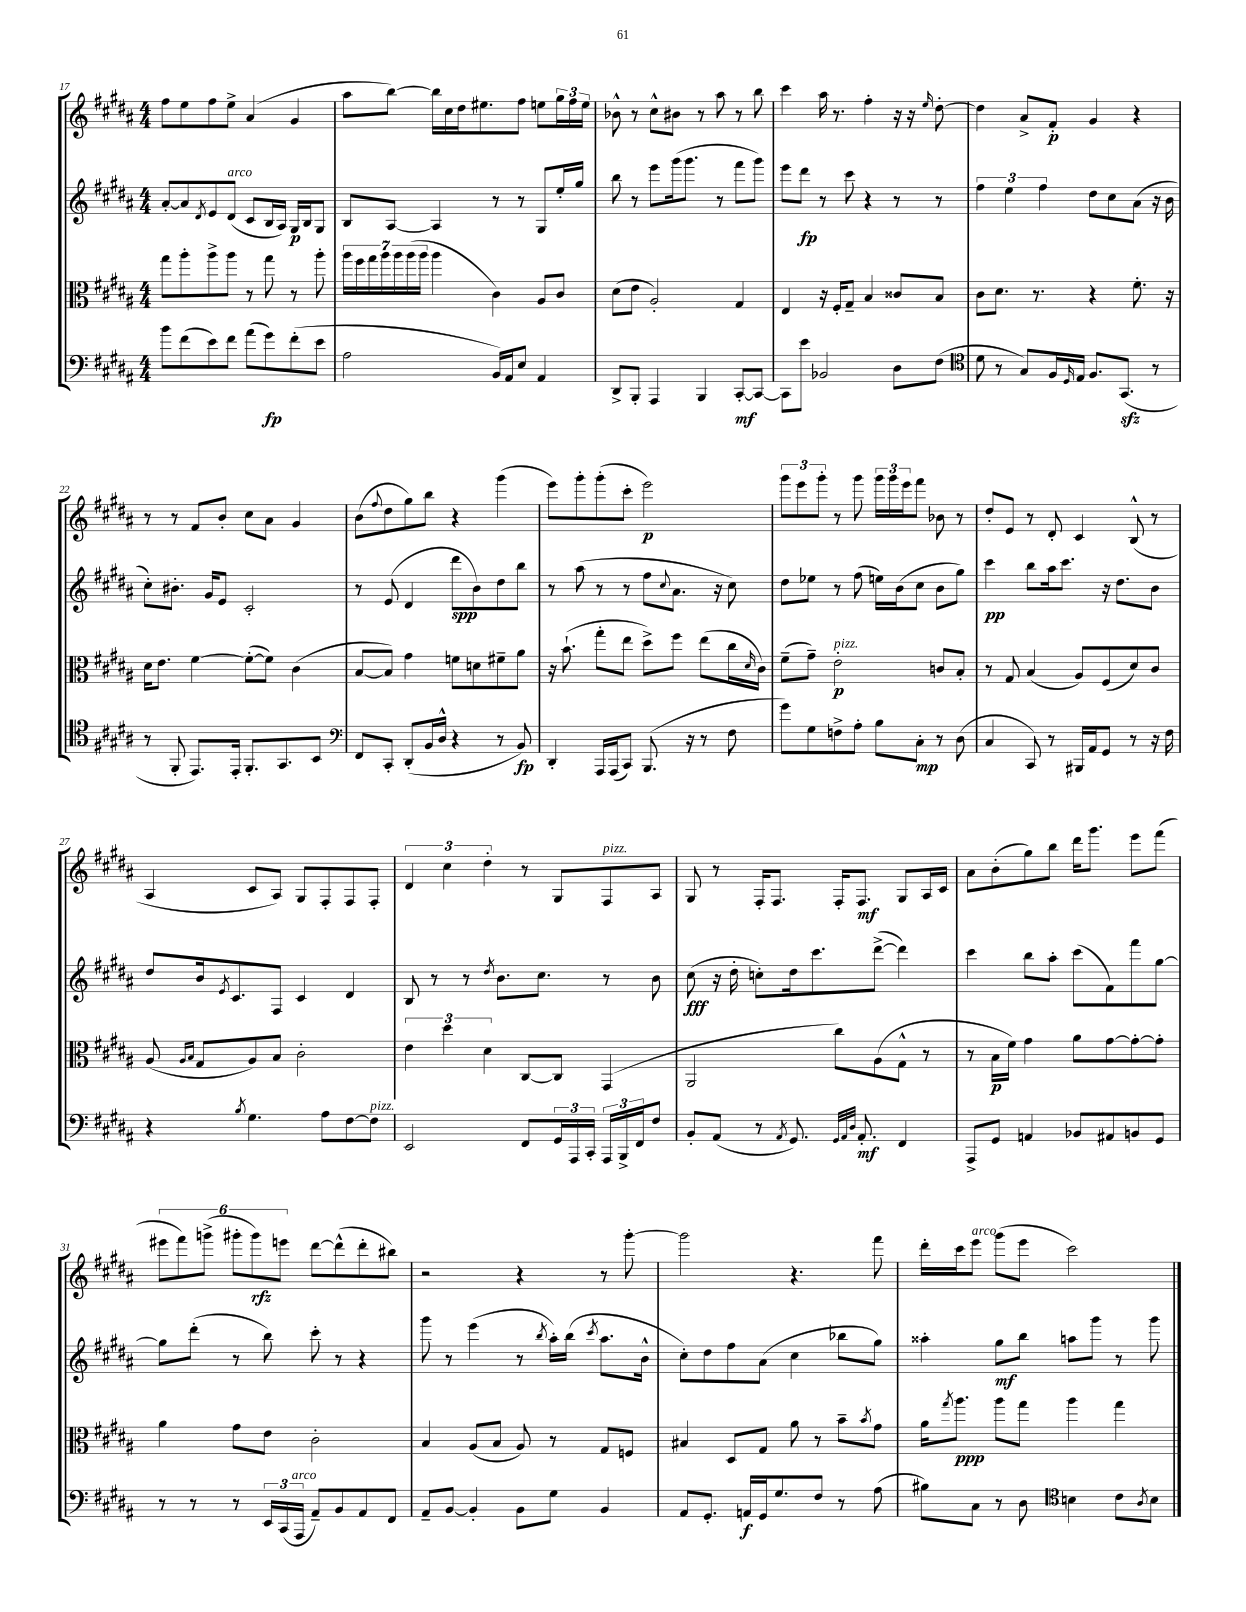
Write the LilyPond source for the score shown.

<<
\new StaffGroup <<
\new Staff = "s0" {
    \clef treble \key b \major \numericTimeSignature \time 4/4
    fis''8 e''8 fis''8 e''8-> ais'4( gis'4 |
    ais''8 b''8~) b''16 cis''16 dis''16 eis''8. fis''8 e''8 \tuplet 3/2 { gis''16 fis''16 e''16 } |
    bes'8-^ r8 cis''8-^ bis'8 r8 ais''8 r8 b''8 |
    cis'''4 ais''16 r8. fis''4-. r16 r16 \grace { e''16 } dis''8~-. |
    dis''4 ais'8-> fis'8-.\p gis'4 r4 |
    r8 r8 fis'8 b'8-. cis''8 ais'8 gis'4 |
    b'8( \appoggiatura { fis''8 } dis''8 gis''8) b''8 r4 gis'''4( |
    e'''8) gis'''8-. gis'''8-.( cis'''8-. e'''2\p) |
    \tuplet 3/2 { gis'''8 e'''8 gis'''8-. } r8 gis'''8 \tuplet 3/2 { gis'''16 gis'''16 e'''16 } fis'''8 bes'8 r8 |
    dis''8-. e'8 r8 dis'8-. cis'4 b8-^( r8 |
    ais4 cis'8 ais8) gis8 fis8-. fis8 fis8-. |
    \tuplet 3/2 { dis'4 cis''4 dis''4-. } r8 gis8 fis8^\markup { \italic "pizz." } ais8 |
    gis8 r8 fis16-. fis8. fis16-. fis8.\mf gis8 ais16 cis'16 |
    ais'8 b'8-.( gis''8) b''8 dis'''16 gis'''8. e'''8 fis'''8( |
    \tuplet 6/4 { eis'''8 fis'''8) g'''8->( gis'''8-. gis'''8\rfz) e'''8 } dis'''8~ dis'''8-^( dis'''8-. bis''8) |
    r2 r4 r8 gis'''8~-. |
    gis'''2 r4. fis'''8 |
    dis'''16-. cis'''16 e'''8^\markup { \italic "arco" } gis'''8( e'''8 cis'''2) \bar "|." |
}
\new Staff = "s1" {
    \clef treble \key b \major \numericTimeSignature \time 4/4
    ais'8~-. ais'8 \acciaccatura { dis'8 } e'8 dis'8^\markup { \italic "arco" }( cis'8 b16 ais16) gis16\p b16 gis8 |
    b8 ais8~ ais4 r8 r8 gis8 e''16-. gis''16 |
    b''8 r8 e'''8 gis'''16( gis'''8. r8 fis'''8 gis'''8) |
    e'''8 dis'''8\fp r8 cis'''8 r4 r8 r8 |
    \tuplet 3/2 { fis''4 e''4 fis''4 } dis''8 cis''8 ais'8( r16 b'16 |
    cis''8-.) bis'8.-. gis'16 e'8 cis'2-. |
    r8 e'8( dis'4 dis'''8\spp b'8) dis''8 b''8 |
    r8 ais''8( r8 r8 fis''8 \appoggiatura { cis''8 } ais'8. r16 cis''8) |
    dis''8 ees''8 r8 fis''8( e''16) b'16( cis''8 b'8 gis''8) |
    cis'''4\pp b''8 ais''16 cis'''8. r16 dis''8. b'8 |
    dis''8 b'16 \acciaccatura { e'8 } cis'8. fis8 cis'4 dis'4 |
    b8 r8 r8 \acciaccatura { dis''8 } b'8. cis''8. r8 b'8 |
    cis''8\fff( r16 dis''16-. c''8-.) dis''16 cis'''8. dis'''8~->( dis'''4) |
    cis'''4 b''8 ais''8-. cis'''8( fis'8) fis'''8 gis''8~ |
    gis''8 dis'''8-.( r8 b''8) cis'''8-. r8 r4 |
    gis'''8 r8 e'''4( r8 \acciaccatura { b''8 } ais''16-.) b''16( \acciaccatura { cis'''8 } ais''8. b'16-^ |
    cis''8-.) dis''8 fis''8 ais'8( cis''4 bes''8 gis''8) |
    aisis''4-. gis''8\mf b''8 a''8 gis'''8 r8 gis'''8 \bar "|." |
}
\new Staff = "s2" {
    \clef alto \key b \major \numericTimeSignature \time 4/4
    gis''8 ais''8-. ais''8-> ais''8 r8 gis''8 r8 ais''8-. |
    \tuplet 7/4 { ais''16 fis''16 gis''16 ais''16 ais''16 ais''16( ais''16 } ais''4 cis'4) ais8 cis'8 |
    dis'8( e'8 ais2-.) gis4 |
    e4 r16 fis16-. gis8-- b4 cisis'8 b8 |
    cis'8 dis'8. r8. r4 fis'8.-. r16 |
    dis'16 e'8. fis'4~ fis'8~-.( fis'8) cis'4( |
    b8~ b8) gis'4 f'8 d'8 fis'8-- ais'8 |
    r16 b'8.-!( gis''8-. e''8 dis''8->) fis''8 e''8( cis''16 \grace { dis'16 } cis'16) |
    fis'8--( gis'8--) e'2-.\p^\markup { \italic "pizz." } c'8 b8-. |
    r8 gis8 b4( ais8) fis8( dis'8) cis'8 |
    ais8( \grace { ais16 b16 } gis8 ais8) b8 cis'2-. |
    \tuplet 3/2 { e'4 dis''4 dis'4 } cis8~ cis8 gis,4( |
    ais,2 cis''8) ais8( gis8-^ r8 |
    r8 b16\p fis'16) gis'4 ais'8 gis'8~ gis'8~-. gis'8-. |
    ais'4 gis'8 e'8 cis'2-. |
    b4 ais8( b8 ais8) r8 gis8 f8 |
    bis4 dis8 gis8 ais'8 r8 b'8-- \acciaccatura { b'8 } gis'8 |
    ais'16 \acciaccatura { gis''8 } ais''8.\ppp ais''8 gis''8 ais''4 gis''4 \bar "|." |
}
\new Staff = "s3" {
    \clef bass \key b \major \numericTimeSignature \time 4/4
    b'8 fis'8( e'8) fis'8 ais'8( gis'8\fp) fis'8-.( e'8 |
    ais2 b,16) ais,16 e8 ais,4 |
    dis,8-> b,,8-. ais,,4 b,,4 cis,8~-.\mf cis,8~ |
    cis,8 e'8 bes,2 dis8 fis8( |
    \clef tenor dis'8 r8 gis8) fis16 \grace { dis16 } e16 fis8. gis,8.\sfz( r8 |
    r8 fis,8-. e,8.) e,16-. fis,8.-. gis,8. b,8 |
    \clef bass fis,8 cis,8-. dis,8-.( b,16 dis16-^ r4 r8 b,8\fp) |
    dis,4-. ais,,16 ais,,16( cis,8) b,,8.( r16 r8 fis8 |
    gis'8) gis8 f8-> ais8-. b8 cis8-.\mp r8 dis8( |
    cis4 cis,8) r8 bis,,16 ais,16 gis,8 r8 r16 fis16 |
    r4 \acciaccatura { b8 } gis4. ais8 fis8~ fis8^\markup { \italic "pizz." } |
    e,2 fis,8 \tuplet 3/2 { gis,16 ais,,16 cis,16-. } \tuplet 3/2 { ais,,16 b,,16-> fis,16 } fis8 |
    b,8-. ais,8( r8 \acciaccatura { ais,8 } gis,8.) \grace { gis,32 ais,32 dis32 } ais,8.-.\mf fis,4 |
    ais,,8-> gis,8 a,4 bes,8 ais,8 b,8 gis,8 |
    r8 r8 r8 \tuplet 3/2 { e,16 cis,16( ais,,16^\markup { \italic "arco" } } ais,8--) b,8 ais,8 fis,8 |
    ais,8-- b,8~ b,4-. b,8 gis8 b,4 |
    ais,8 gis,8.-. a,16\f gis,16 gis8. fis8 r8 ais8( |
    bis8) cis8 r8 dis8 \clef tenor b4 cis'8 \acciaccatura { ais8 } b8 \bar "|." |
}
>>
>>
\layout { \context { \Score currentBarNumber = #17 } }
